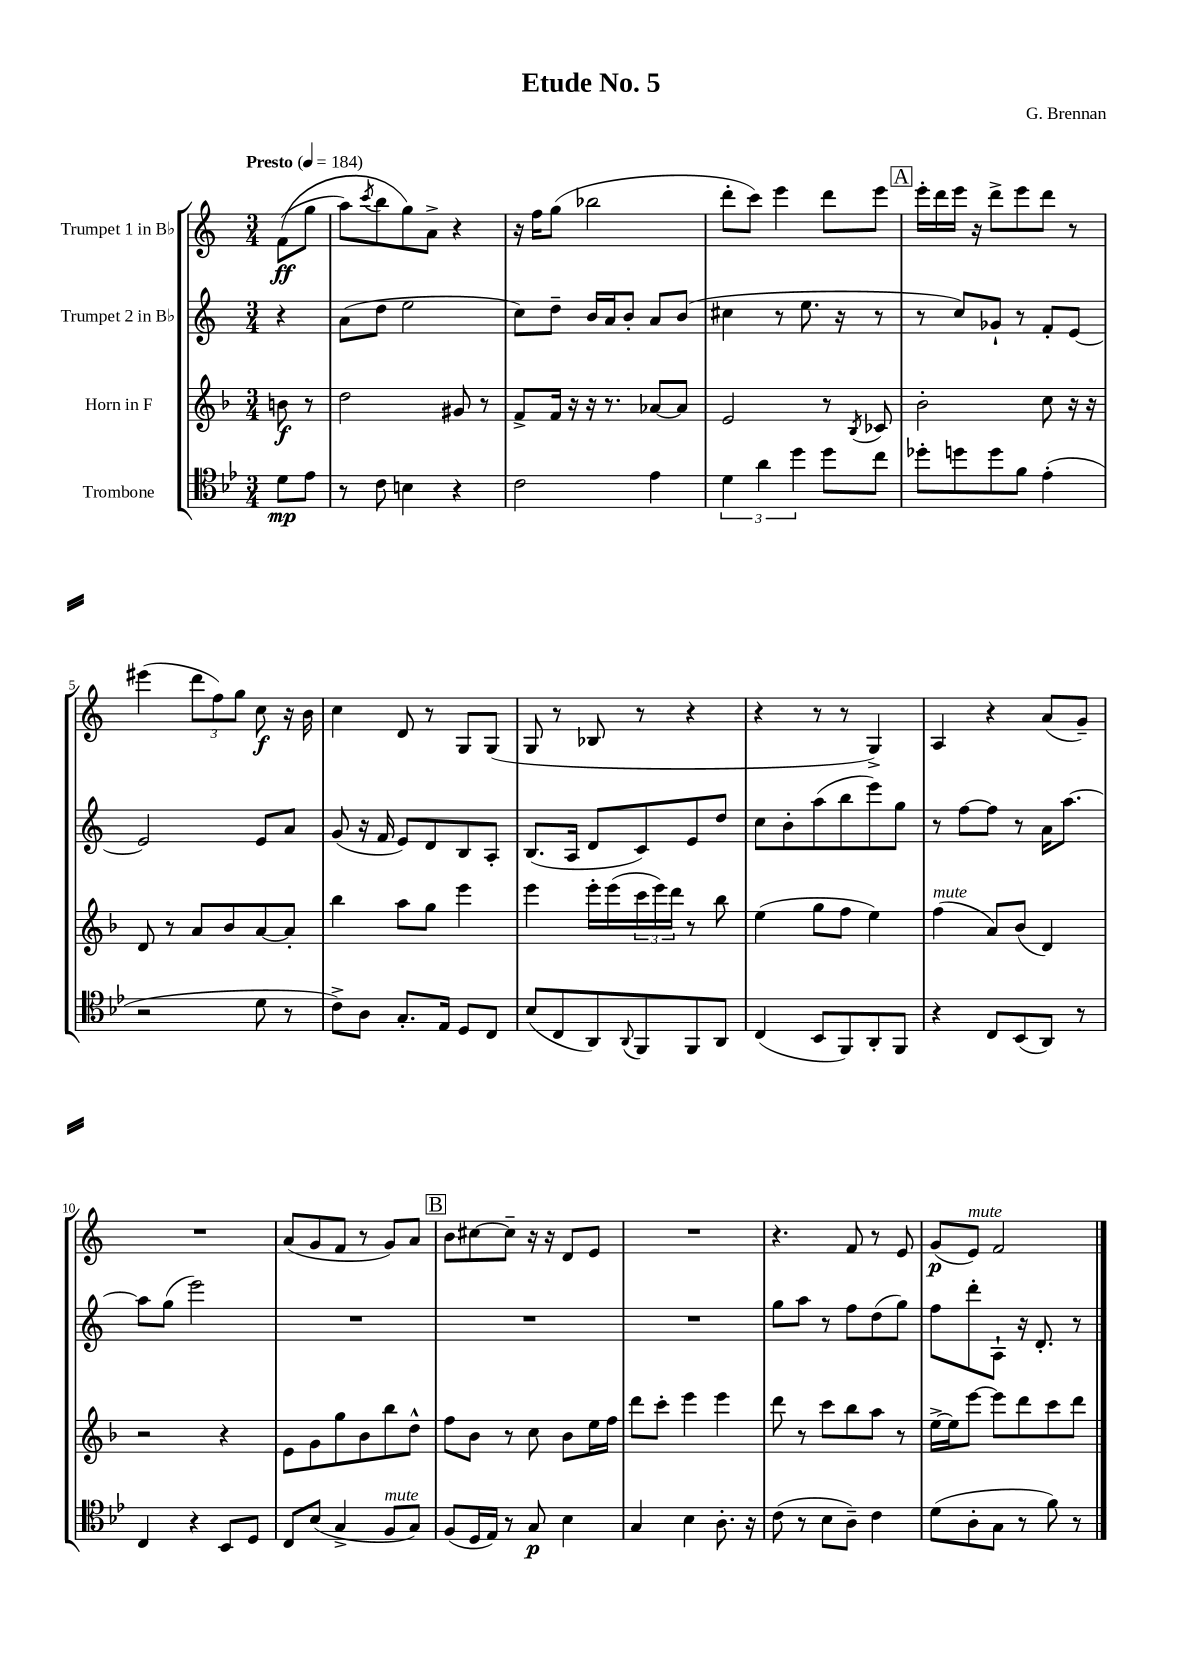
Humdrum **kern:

**kern	**kern	**kern	**kern
*staff4	*staff3	*staff2	*staff1
*clefC4	*clefG2	*clefG2	*clefG2
*k[b-e-]	*k[b-]	*k[]	*k[]
*M3/4	*M3/4	*M3/4	*M3/4
*MM184	*MM184	*MM184	*MM184
8d\L	8b\	4r	&((8f\L
8e-\J	8r	.	8gg\J
=	=	=	=
8r	2dd\	(8a\L	8aa\L)
.	.	.	8qccc/
8c\	.	8dd\J	8bb\
4B\	.	2ee\	8gg\&)
.	.	.	8a^\J
4r	8g#/	.	4r
.	8r	.	.
=	=	=	=
2c\	8f^/L	8cc\L)	16r
.	.	.	16ff\LK
.	16f/Jk	8dd~\J	(8gg\J
.	16r	.	.
.	16r	16b/LL	2bb-\
.	8.r	16a/J	.
.	.	8b'/J	.
4e-\	[8a-/L	8a/L	.
.	8a-/]J	(8b/J	.
=	=	=	=
6d\	2e/	4cc#\	8ddd'\L
.	.	.	8ccc\J)
6a\	.	.	.
.	.	8r	4eee\
6dd\	.	.	.
.	.	8.ee\	.
8dd\L	8r	.	8ddd\L
.	.	16r	.
.	8qB-/	.	.
8cc\J	8c-/	8r	8eee\J
=	=	=	=
8dd-'\L	2b-'\	8r	16eee'\LL
.	.	.	16ddd\
8dd\	.	8cc/L)	16eee\JJ
.	.	.	16r
8dd\	.	8g-`/J	8ddd^\L
8f\J	.	8r	8eee\
(4e-'\	8cc\	8f'/L	8ddd\J
.	16r	[8e/J	8r
.	16r	.	.
=	=	=	=
2r	8d/	2e/]	(4eee#\
.	8r	.	.
.	8a/L	.	12ddd\L
.	.	.	12ff\)
.	8b-/	.	.
.	.	.	12gg\J
8d\	[8a/	8e/L	8cc\
8r	8a'/]J	8a/J	16r
.	.	.	16b\
=	=	=	=
8c^\L)	4bb-\	(8g/	4cc\
8A\J	.	16r	.
.	.	16f/	.
8.G'/L	8aa\L	8e/L)	8d/
.	8gg\J	8d/	8r
16E-/Jk	.	.	.
8D/L	4eee\	8B/	8G/L
8C/J	.	8A'/J	(8G/J
=	=	=	=
(8B-/L	4eee\	(8.B/L	8G/
8C/	.	.	8r
.	.	16A/Jk	.
8AA/)	16eee'\LL	8d/L	8B-/
.	(16eee\	.	.
8qqAA/	.	.	.
8FF/	24ccc\	8c/)	8r
.	24eee\)	.	.
.	24ddd\JJ	.	.
8FF/	8r	8e/	4r
8AA/J	8bb-\	8dd/J	.
=	=	=	=
(4C/	(4ee\	8cc\L	4r
.	.	8b'\	.
8BB-/L	8gg\L	(8aa\	8r
8FF/)	8ff\J	8bb\	8r
8AA'/	4ee\)	8eee\)	4G^/)
8FF/J	.	8gg\J	.
=	=	=	=
4r	(4ff\	8r	4A/
.	.	[8ff\L	.
8C/L	8a/L)	8ff\]J	4r
(8BB-/	(8b-/J	8r	.
8AA/J)	4d/)	16a\LK	(8a/L
.	.	[8.aa\J	.
8r	.	.	8g~/J)
=	=	=	=
4C/	2r	8aa\]L	2.r
.	.	(8gg\J	.
4r	.	2eee\)	.
8BB-/L	4r	.	.
8D/J	.	.	.
=	=	=	=
8C/L	8e\L	2.r	(8a/L
(8B-/J	8g\	.	8g/
4G^/	8gg\	.	8f/J
.	8b-\	.	8r
8F/L	8bb-\	.	8g/L)
8G/J)	8dd^^\J	.	8a/J
=	=	=	=
(8F/L	8ff\L	2.r	8b\L
16D/L	8b-\J	.	[8cc#\
16E-/JJ)	.	.	.
8r	8r	.	8cc#~\]J
8G/	8cc\	.	16r
.	.	.	16r
4B-\	8b-\L	.	8d/L
.	16ee\L	.	8e/J
.	16ff\JJ	.	.
=	=	=	=
4G/	8ddd\L	2.r	2.r
.	8ccc'\J	.	.
4B-\	4eee\	.	.
8.A'\	4eee\	.	.
16r	.	.	.
=	=	=	=
(8c\	8ddd\	8gg\L	4.r
8r	8r	8aa\J	.
8B-\L	8ccc\L	8r	.
8A~\J)	8bb-\	8ff\L	8f/
4c\	8aa\J	(8dd\	8r
.	8r	8gg\J)	8e/
=	=	=	=
(8d\L	[16ee^\LL	8ff\L	(8g/L
.	16ee\]J	.	.
8A'\	[8eee\J	8ddd'\	8e/J)
8G\J	8eee\]L	8A`\J	2f/
8r	8ddd\	16r	.
.	.	8.d'/	.
8f\)	8ccc\	.	.
8r	8ddd\J	8r	.
==	==	==	==
*-	*-	*-	*-
